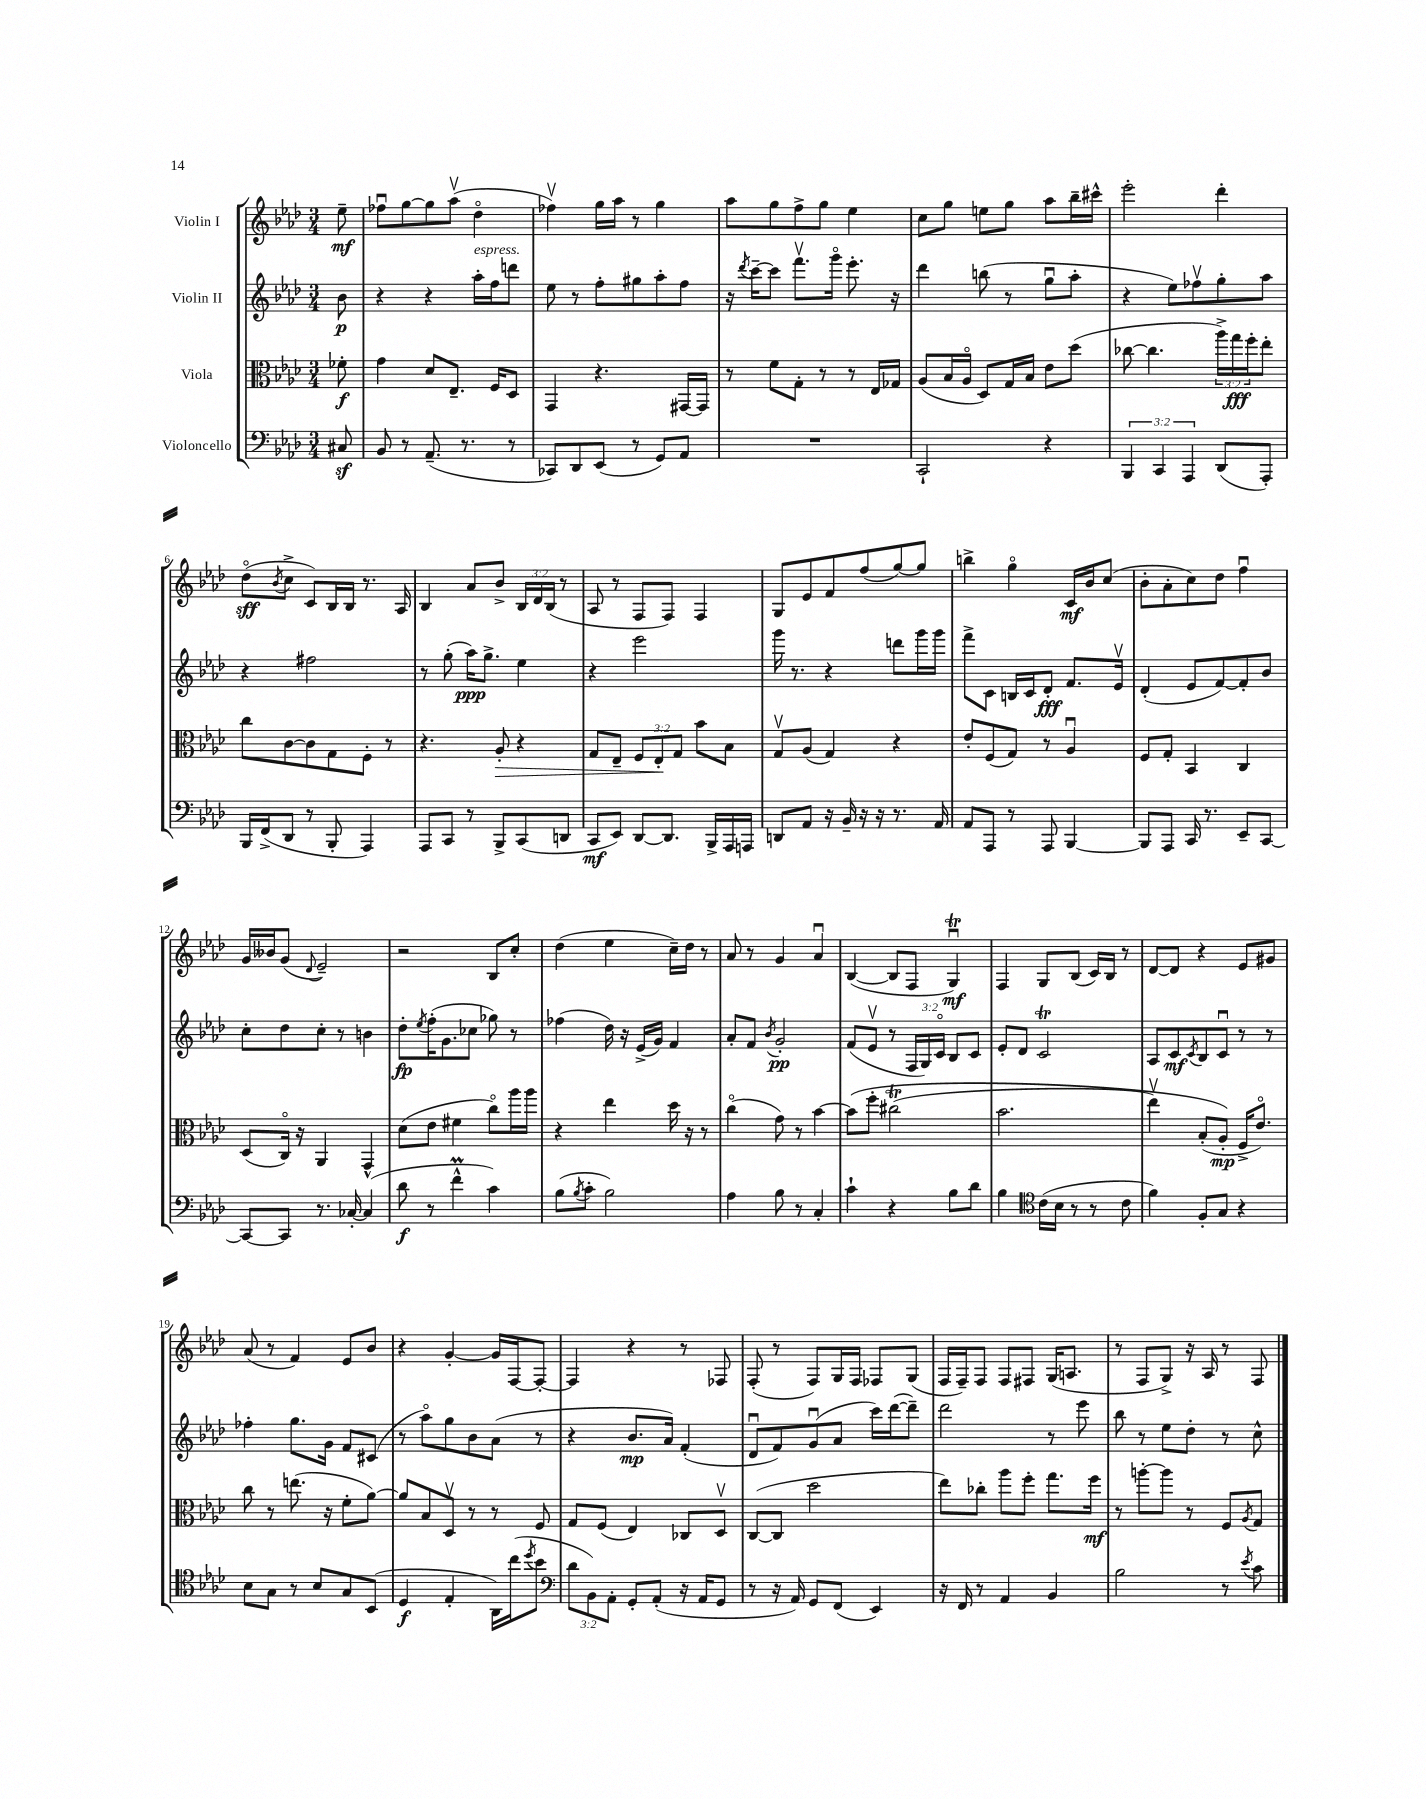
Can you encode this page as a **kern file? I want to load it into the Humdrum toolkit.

**kern	**kern	**kern	**kern
*staff4	*staff3	*staff2	*staff1
*clefF4	*clefC3	*clefG2	*clefG2
*k[b-e-a-d-]	*k[b-e-a-d-]	*k[b-e-a-d-]	*k[b-e-a-d-]
*M3/4	*M3/4	*M3/4	*M3/4
8C#/	8f-'\	8b-\	8ee-~\
=	=	=	=
8BB-/	4g\	4r	8ff-u\L
8r	.	.	[8gg\
(8.AA-~/	8d-/L	4r	8gg\]
.	8.E-~/J	.	(8aa-v\J
8.r	.	.	.
.	.	16aa-'\LL	4dd-o\
.	16F/LK	16ff\J	.
8r	8D-/J	8ddd\J	.
=	=	=	=
8CC-/L)	4GG/	8ee-\	4ff-v\)
8DD-/	.	8r	.
(8EE-/J	4.r	8ff'\L	16gg\LL
.	.	.	16aa-\JJ
8r	.	8gg#\	8r
8GG/L)	.	8aa-'\	4gg\
8AA-/J	[16GG#/LL	8ff\J	.
.	16GG#/]JJ	.	.
=	=	=	=
2.r	8r	16r	8aa-\L
.	.	8qddd-/	.
.	.	[16ccc~\LK	.
.	8f\L	8ccc\]J	8gg\
.	8G'\J	8.fffv\L	8ff^\
.	8r	.	8gg\J
.	.	16gggo\Jk	.
.	8r	8.eee-'\	4ee-\
.	16E-/LL	.	.
.	16G-/JJ	16r	.
=	=	=	=
2CC`/	(8A-/L	4ddd-\	8cc\L
.	16B-/L	.	8gg\J
.	16A-o/JJ	.	.
.	8D-/L)	(8bb\	8ee\L
.	16G/L	8r	8gg\J
.	16B-/JJ	.	.
4r	8e-\L	8ggu\L	8aa-\L
.	(8dd-\J	8aa-'\J	16bb-~\L
.	.	.	16ccc#^^\JJ
=	=	=	=
6BBB-/	[8cc-\	4r	2eee-'\
.	4.cc-\]	.	.
6CC/	.	.	.
.	.	8ee-\L)	.
6AAA-/	.	.	.
.	.	8ff-v\	.
(8DD-/L	24aa-^\LL)	8gg'\	4ddd-'\
.	24gg\	.	.
.	24ff'\J	.	.
8AAA-'/J)	8ee-'\J	8aa-\J	.
=	=	=	=
16BBB-/LL	8cc\L	4r	(8dd-o\L
(16FF^/J	.	.	.
.	.	.	8qb-/
8DD-/J	[8c\	.	8cc^\J
8r	8c\]	2ff#\	8c/L)
8BBB-'/	8G\	.	16B-/L
.	.	.	16B-/JJ
4AAA-/)	8F'\J	.	8.r
.	8r	.	.
.	.	.	16A-/
=	=	=	=
8AAA-/L	4.r	8r	4B-/
8CC/J	.	(8gg'\	.
8r	.	16aa-\LK)	8a-/L
.	.	8.gg^\J	.
8BBB-^/L	8A-'/	.	8b-^/J
(8CC/	4r	4ee-\	24B-/LL
.	.	.	24d-/
.	.	.	(24B-/JJ
8DD/J	.	.	8r
=	=	=	=
8CC/L	8G/L	4r	8A-/
8EE-/J)	8E-~/J	.	8r
[8DD-/L	12F/L	2eee-\	8F/L
.	12E-'/	.	.
8.DD-/]J	.	.	8F/J)
.	12G/J	.	.
.	8b-\L	.	4F/
16BBB-^/LL	.	.	.
16AAA-/	8B-\J	.	.
16AAA/JJ	.	.	.
=	=	=	=
8DD/L	8Gv/L	16ggg\	8G/L
.	.	8.r	.
8AA-/J	(8A-/J	.	8e-/
16r	4G/)	4r	8f/
16BB-~/	.	.	.
16r	.	.	(8ff/
16r	.	.	.
8.r	4r	8ddd\L	[8gg/)
.	.	16ggg\L	8gg/]J
16AA-/	.	16ggg\JJ	.
=	=	=	=
8AA-/L	8e-'/L	8fff^\L	4bb^\
8AAA-/J	(8F/	8c\J	.
8r	8G/J)	16B/LL	4ggo\
.	.	16c/J	.
8AAA-/	8r	8d-'/J	.
[4BBB-/	4A-u/	8.f/L	16c/LL
.	.	.	16b-/J
.	.	.	(8cc/J
.	.	16e-v/Jk	.
=	=	=	=
8BBB-/]L	8F/L	(4d-'/	8b-'\L
8AAA-/J	8G'/J	.	8a-'\
16CC/	4BB-/	8e-/L	8cc\)
8.r	.	.	.
.	.	[8f/)	8dd-\J
8EE-~/L	4C/	8f'/]	4ffu\
[8CC/J	.	8b-/J	.
=	=	=	=
8CC/_L	(8D-/L	8cc'\L	16g/LL
.	.	.	16b--/J
8CC/]J	16Co/Jk)	8dd-\	(8g/J
.	16r	.	.
.	.	.	8qqd-/
8.r	4AA-/	8cc'\J	2e-~/)
.	.	8r	.
[16C-'/	.	.	.
(4C-/]	4GG^^/	4b\	.
=	=	=	=
8d-\	(8d-\L	8dd-'\L	2r
.	.	8qee-/	.
8r	8e-\J	(16ff'\K	.
.	.	8.g\	.
4f^^\	4f#\	.	.
.	.	8cc-\J	.
4c\)	8cco\L)	8gg-\)	8B-/L
.	16aa-\L	8r	8cc'/J
.	16aa-\JJ	.	.
=	=	=	=
(8B-\L	4r	(4ff-\	(4dd-\
8qB-/	.	.	.
8c'\J	.	.	.
2B-\)	4ee-\	16dd-\)	4ee-\
.	.	16r	.
.	.	(16e-^/LL	.
.	.	16g/JJ)	.
.	16dd-\	4f/	16cc~\LL)
.	16r	.	16dd-\JJ
.	8r	.	8r
=	=	=	=
4A-\	(4cco\	8a-'/L	8a-/
.	.	8f/J	8r
.	.	8qb-/	.
8B-\	8g\)	2g'/	4g/
8r	8r	.	.
4C'/	[4b-\	.	4a-u/
=	=	=	=
4c`\	&(8b-\]L	(8f/L	([4B-/
.	8ff'\J	8e-v/J	.
4r	(2cc#\	8r	8B-/]L
.	.	24F/LL	8F/J
.	.	24G/)	.
.	.	24co/JJ	.
8B-\L	.	8B-/L	4Gu/)
8d-\J	.	8c/J	.
=	=	=	=
4B-\	2.b-\	8e-'/L	4F/
.	.	8d-/J	.
*clefC4	*	*	*
(16c\LL	.	2c/	8G/L
16B-\JJ	.	.	.
8r	.	.	(8B-/J
8r	.	.	16c/LL)
.	.	.	16B-/JJ
8c\	.	.	8r
=	=	=	=
4f\)	4ee-v\)	8A-/L	[8d-/L
.	.	8c/	8d-/]J
.	.	8qc/	.
8F'/L	(8B-'/L	8B-/	4r
8G/J	8A-'/J&)	8cu/J	.
4r	16F^/LK	8r	8e-/L
.	8.e-o/J)	.	.
.	.	8r	8g#/J
=	=	=	=
8B-\L	8cc\	4ff-'\	(8a-/
8G\J	8r	.	8r
8r	(8.ee\	8.gg\L	4f/)
8B-/L	.	.	.
.	16r	16g\Jk	.
8G/	8f'\L	8f/L	8e-/L
(8BB-/J	[8a-\J)	(8c#/J	8b-/J
=	=	=	=
4D-/	8a-/]L	8r	4r
.	8B-/	8aa-o\L)	.
4E-'/	8D-v/J	8gg\	[4g'/
.	8r	8b-\	.
16AA-\LL)	8r	(8a-\J	16g/]LL
(16cc\J	.	.	[16F/J
8qdd-/	.	.	.
8b-\J	8F/	8r	8F'/_J
=	=	=	=
*clefF4	*	*	*
12d-\L	8G/L	4r	4F/]
12BB-\)	.	.	.
.	(8F/J	.	.
12AA-'\J	.	.	.
8GG'/L	4E-/)	8.b-/L	4r
(8AA-'/J	.	.	.
.	.	16a-/Jk)	.
16r	8C-/L	(4f'/	8r
16AA-/LK	.	.	.
8GG/J	8D-v/J	.	8F-/
=	=	=	=
8r	([8C/L	8d-u/L	(8F'/
16r	8C/]J	8f/)	8r
16AA-/)	.	.	.
8GG/L	2dd-\	(8gu/	8F/L)
(8FF/J	.	8a-/J	16G/L
.	.	.	16F/JJ
4EE-/)	.	16ccc\LL)	8F-/L
.	.	([16ddd-\J	.
.	.	8ddd-~\]J)	(8G/J
=	=	=	=
16r	8ee-\L)	2ddd-\	16F/LL
16FF/	.	.	16F~/J)
8r	8cc-'\J	.	8F/J
4AA-/	8aa-\L	.	8F/L
.	8ff'\J	.	8F#/J
4BB-/	8.gg\L	8r	(16G/LK
.	.	.	8.A/J
.	.	8eee-\	.
.	16ff\Jk	.	.
=	=	=	=
2B-\	8r	8bb-\	8r
.	[8aa'\L	8r	8F/L
.	8aa\]J	8ee-\L	8G^/J)
.	8r	8dd-'\J	16r
.	.	.	16A-/
8r	8F/L	8r	8r
8qe-/	8qA-/	.	.
8c\	8G/J	8cc^^\	8F/
==	==	==	==
*-	*-	*-	*-
